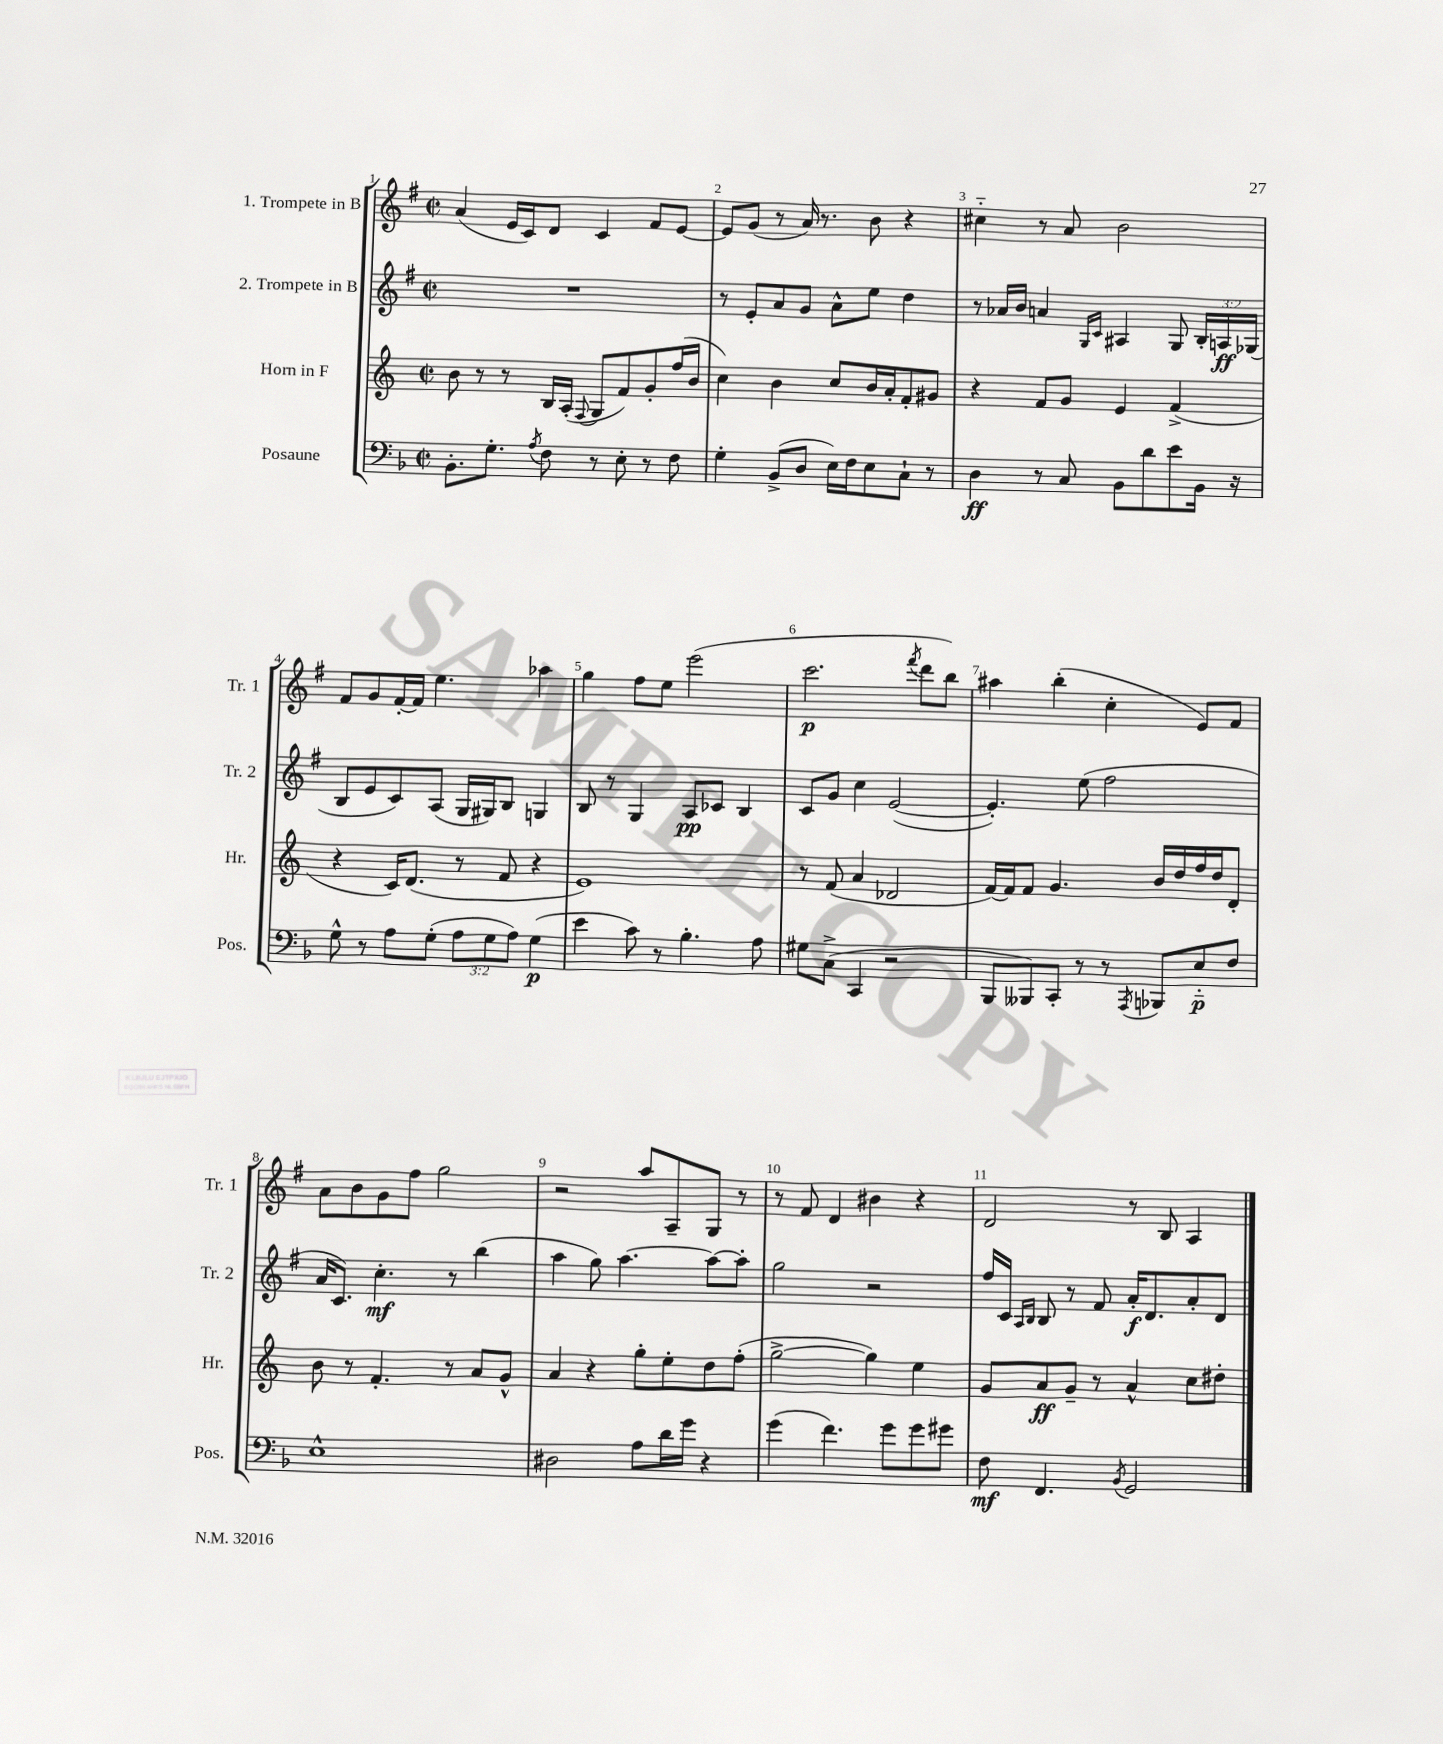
<<
\new StaffGroup <<
\new Staff = "s0" \with { instrumentName = "1. Trompete in B" shortInstrumentName = "Tr. 1" } {
    \clef treble \key g \major \defaultTimeSignature \time 2/2
    \autoBeamOff a'4( e'16[ c'16) d'8] c'4 fis'8[ e'8]~ |
    e'8[ g'8]( r8 a'16) r8. b'8 r4 |
    cis''4-_ r8 a'8 b'2 |
    fis'8[ g'8 fis'16~-. fis'16] e''4. aes''4 |
    g''4 fis''8[ e''8] e'''2( |
    c'''2.\p \acciaccatura { fis'''8 } d'''8[ b''8]) |
    ais''4 b''4-.( c''4-. e'8[) fis'8] |
    a'8[ b'8 g'8 fis''8] g''2 |
    r2 a''8[ a8-- g8] r8 |
    r8 fis'8 d'4 bis'4 r4 |
    d'2 r8 b8 a4 \bar "|." |
}
\new Staff = "s1" \with { instrumentName = "2. Trompete in B" shortInstrumentName = "Tr. 2" } {
    \clef treble \key g \major \defaultTimeSignature \time 2/2 \override Staff.TupletNumber.text = #tuplet-number::calc-fraction-text
    \autoBeamOff R1 |
    r8 e'8[-. a'8 g'8] a'8[-^ e''8] d''4 |
    r8 aes'16[ b'16] a'4 \grace { g16[ c'16] } ais4 g8 \tuplet 3/2 { b16[-. a16\ff ges16]( } |
    b8[ e'8 c'8) a8]( g16[ gis16) b8] g4 |
    b8 r8 g4 a8[\pp ces'8] b4 |
    c'8[ g'8] c''4 e'2~( |
    e'4.-.) e''8( fis''2 |
    a'16[ c'8.]) c''4.-.\mf r8 b''4( |
    a''4 g''8) a''4.~ a''8[~ a''8]-. |
    g''2 r2 |
    fis''16[ c'16] \grace { a16[ b16] } b8 r8 fis'8 a'16[-.\f d'8. a'8-. d'8] \bar "|." |
}
\new Staff = "s2" \with { instrumentName = "Horn in F" shortInstrumentName = "Hr." } {
    \clef treble \key c \major \defaultTimeSignature \time 2/2
    \autoBeamOff b'8 r8 r8 b16[ a16]-.( \appoggiatura { f8 } g8[ f'8) g'8-. f''16( b'16] |
    c''4) b'4 c''8[ b'16 a'16-. f'8-. gis'8] |
    r4 f'8[ g'8] e'4 f'4->( |
    r4 c'16[) d'8.]( r8 f'8 r4 |
    e'1) |
    r8 f'8( a'4 des'2 |
    f'16[~) f'16 f'8] g'4. b'16[ d''16 f''16 d''16 d'8]-. |
    b'8 r8 f'4.-. r8 a'8[ g'8]-^ |
    a'4 r4 g''8[-. e''8-. d''8 f''8]-.( |
    g''2~-> g''4) e''4 |
    g'8[ a'8\ff g'8]-- r8 a'4-^ c''8[ dis''8]-. \bar "|." |
}
\new Staff = "s3" \with { instrumentName = "Posaune" shortInstrumentName = "Pos." } {
    \clef bass \key f \major \defaultTimeSignature \time 2/2 \override Staff.TupletNumber.text = #tuplet-number::calc-fraction-text
    \autoBeamOff bes,8.[-. g8.]-. \acciaccatura { a8 } f8 r8 e8-. r8 f8 |
    g4-. bes,8[->( d8] e16[) f16 e8 c8]-! r8 |
    d4\ff r8 c8 bes,8[ d'8 e'8 bes,16] r16 |
    g8-^ r8 a8[ g8]-.( \tuplet 3/2 { a8[ g8 a8]) } g4\p( |
    e'4 c'8) r8 bes4.-. a8 |
    gis8[ c8]->( c,4 r2 |
    bes,,8[ beses,,8) c,8]-. r8 r8 \acciaccatura { a,,8 } bes,,8[ e8-_\p f8] |
    e1-^ |
    dis2 a8[ d'16 g'16] r4 |
    g'4( f'4.) g'8[ g'8 gis'8] |
    f8\mf f,4. \acciaccatura { bes,8 } g,2 \bar "|." |
}
>>
>>
\layout { \context { \Score \override BarNumber.break-visibility = ##(#f #t #t) barNumberVisibility = #all-bar-numbers-visible } }
